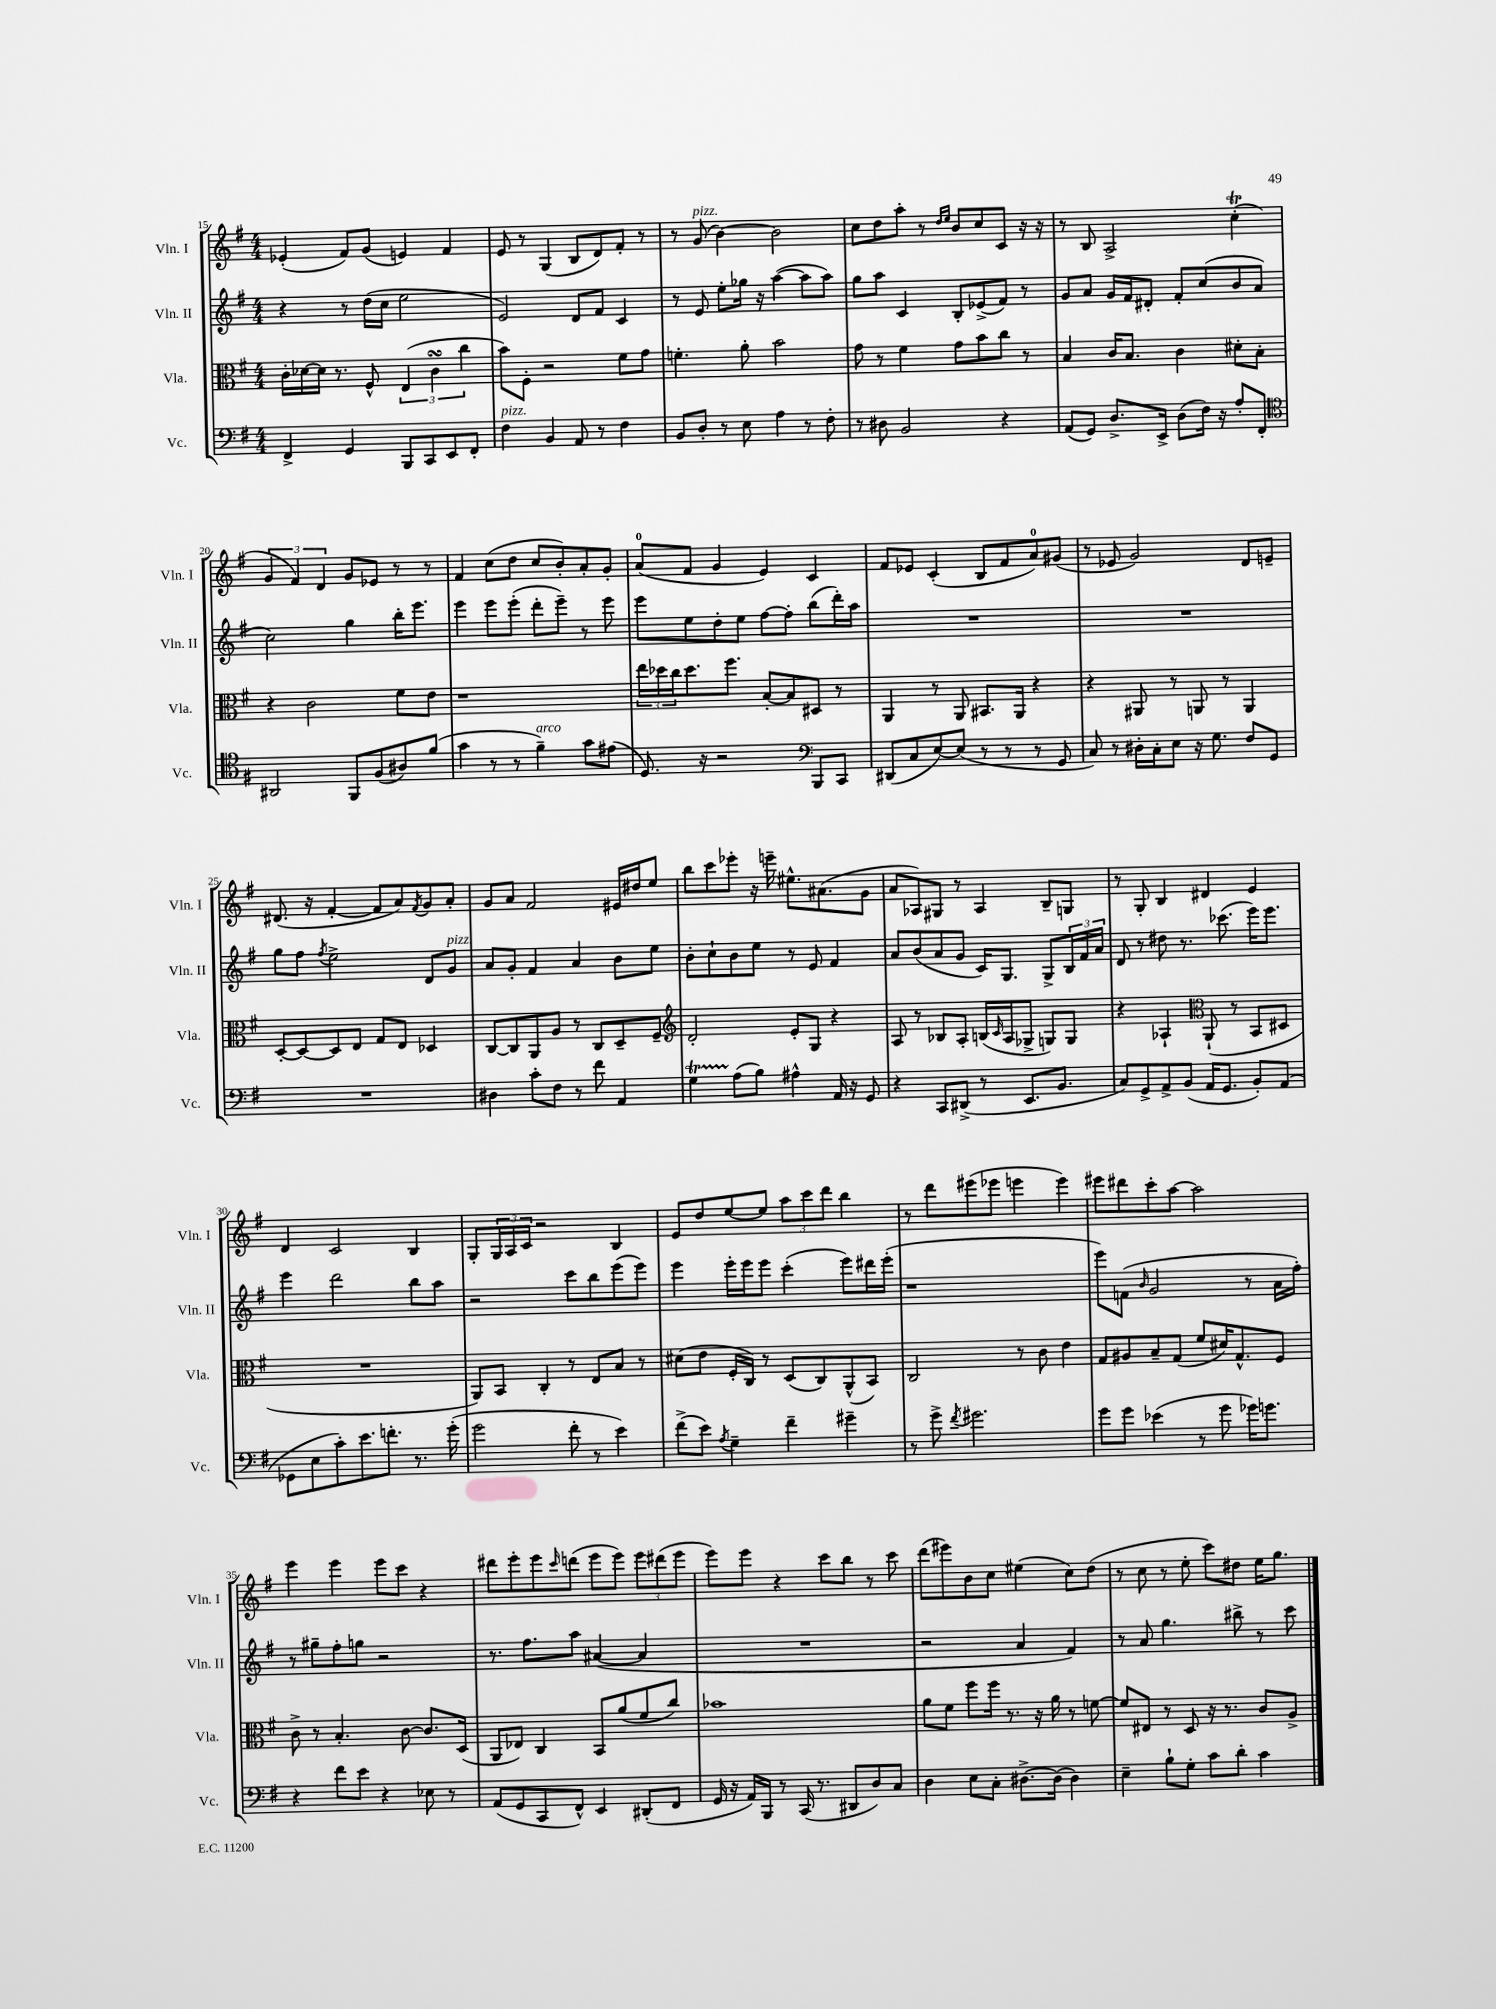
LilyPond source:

<<
\new StaffGroup <<
\new Staff = "s0" \with { instrumentName = "Vln. I" shortInstrumentName = "Vln. I" } {
    \clef treble \key g \major \numericTimeSignature \time 4/4
    ees'4-.( fis'8) g'8( e'4) fis'4 |
    e'8 r8 g4( b8 d'8) fis'8-. r8 |
    r8 g'8^\markup { \italic "pizz." }( b'4~) b'2 |
    c''8 d''8 a''8-. r8 \grace { d''16 e''16 } b'8 c''8 c'8 r16 r16 |
    r8 b8 a2-> c''4-.\trill( |
    \tuplet 3/2 { g'4 fis'4) d'4 } g'8 ees'8 r8 r8 |
    fis'4 c''8( d''8 c''8 b'8-.) a'8-. g'8-. |
    a'8-0( fis'8 g'4 e'4) c'4 |
    fis'8 ees'8 c'4-.( b8 fis'8 a'8-0) gis'8( |
    r8 ees'8 g'2) d'8 e'8-- |
    dis'8.( r16 fis'4~-. fis'8 a'8) \acciaccatura { fis'8 } g'8 a'8-. |
    g'8 a'8 fis'2 eis'16 dis''16 e''8 |
    b''8 c'''8 ees'''8-. r16 e'''16-- eis''8.-^ ais'8.( g'8 |
    a'8 aes8) gis8 r8 aes4 b8-- g8 |
    r8 g8-. b4 dis'4 e'4 |
    d'4 c'2 b4 |
    g8-. \tuplet 3/2 { g16 a16 c'16 } r2 b4 |
    e'8 d''8 e''8~ e''8 \tuplet 3/2 { a''8 c'''8 d'''8 } b''4 |
    r8 d'''8 eis'''8( ees'''8 e'''4 e'''4) |
    eis'''8 dis'''8 c'''8-. a''8~ a''2 |
    e'''4 e'''4 e'''8 c'''8 r4 |
    dis'''8 e'''8-. e'''8 \grace { c'''16 } d'''8( e'''8 e'''8) \tuplet 3/2 { e'''8 dis'''8( e'''8 } |
    e'''8) e'''8 r4 c'''8 b''8 r8 c'''8 |
    d'''8( eis'''8) b'8 c''8 eis''4( c''8) d''8( |
    r8 c''8 r8 e''8-. c'''8) dis''8 e''16 g''8. \bar "|." |
}
\new Staff = "s1" \with { instrumentName = "Vln. II" shortInstrumentName = "Vln. II" } {
    \clef treble \key g \major \numericTimeSignature \time 4/4
    r4 r8 d''16( c''16 e''2 |
    e'2) d'8 fis'8 c'4 |
    r8 e'8 e''8-. ges''16 r16 a''4~( a''8 a''8) |
    g''8 a''8 c'4 b8-. ees'8->( fis'8) r8 |
    g'8 a'8 g'16 fis'16 dis'8-. fis'8-. c''8( b'8 a'8 |
    c''2) g''4 b''16-. e'''8. |
    e'''4 e'''8 e'''8-.( d'''8-. e'''8--) r8 e'''8 |
    e'''8 e''8 d''8-. e''8 fis''8~ fis''8-. b''8( d'''16-.) a''16 |
    R1 |
    R1 |
    g''8 fis''8 \acciaccatura { fis''8 } e''2-> d'8 g'8^\markup { \italic "pizz." } |
    a'8 g'8-. fis'4 a'4 b'8 e''8 |
    b'8-. c''8-! b'8 e''8 r8 e'8 fis'4 |
    a'8 b'8( a'8 g'8 c'16) g8. g8-> \tuplet 3/2 { b16 fis'16 a'16 } |
    d'8 r8 dis''8 r8. ces'''8.( e'''16) e'''8. |
    e'''4 d'''2 b''8 a''8 |
    r2 c'''8 b''8 e'''8( e'''8) |
    e'''4 e'''16-. e'''16 e'''8 c'''4-.( e'''8) dis'''16 e'''16-.( |
    r1 |
    e'''8) f'8( \grace { b'16 } g'2 r8 a'16 fis''16-.) |
    r8 gis''8-- fis''8-. g''8 r2 |
    r8. fis''8. a''8 ais'4~( ais'4 |
    R1 |
    r2 a'4 fis'4) |
    r8 a'8 g''4. bis''8-> r8 c'''8 \bar "|." |
}
\new Staff = "s2" \with { instrumentName = "Vla." shortInstrumentName = "Vla." } {
    \clef alto \key g \major \numericTimeSignature \time 4/4
    c'16-. des'16~ des'16 r8. fis8-^ \tuplet 3/2 { e4( c'4\turn c''4 } |
    b'8) fis8-. r2 fis'8 g'8 |
    f'4.-. a'8-. b'2 |
    g'8 r8 fis'4 g'8 b'8 c''8 r8 |
    b4 c'16 b8. c'4 dis'8-. b8-. |
    r4 c'2 fis'8 e'8 |
    r1 |
    \tuplet 3/2 { e''16 des''16 c''16 } des''8. fis''8. b8~-. b8 dis8 r8 |
    a,4 r8 a,8 bis,8. a,16 r4 |
    r4 ais,8 r8 a,8 r8 a,4 |
    d8~-. d8~ d8 e8 g8 e8 des4 |
    c8~ c8 a,8 a8 r8 c8 d8-- fis8-- |
    \clef treble d'2-. e'8-. g8 r4 |
    a8 r8 bes8 a8-. b16( \grace { c'16 } a16 ges8-> g8) g8 |
    r4 aes4-! \clef alto a,8-!( r8 b,8 dis8 |
    R1 |
    a,8) b,8 c4-. r8 e8 b8 r8 |
    dis'8( e'8 fis16-. c16) r8 d8( c8) a,8-^( b,8) |
    c2 r8 c'8 e'4 |
    g8 ais8 b8-- g8( fis'8 dis'16) g8.-^ fis8 |
    c'8-> r8 b4.-. c'8~ c'8. d16( |
    a,8 ees8) c4 b,8 a'8( fis'8 c''8) |
    bes'1 |
    a'8 fis'8 fis''8 fis''16 r8. r16 a'16 r8 f'8~ |
    f'8 eis8 r8 d8 r16 r8. c'8 a8-> \bar "|." |
}
\new Staff = "s3" \with { instrumentName = "Vc." shortInstrumentName = "Vc." } {
    \clef bass \key g \major \numericTimeSignature \time 4/4
    fis,4-> g,4 b,,8 c,8 e,8 fis,8-. |
    fis4^\markup { \italic "pizz." } b,4 a,8 r8 fis4 |
    b,8 d8-. r8 e8 a4 r8 fis8-. |
    r8 dis8 b,2 r4 |
    a,8( g,8) d8.-> e,16-> d8( fis16) r16 a8-. fis,8-. |
    \clef tenor ais,2 fis,8 fis8( ais8) fis'8( |
    g'4 r8 r8 fis'4--^\markup { \italic "arco" }) g'8 eis'8( |
    d8.) r16 r2 \clef bass b,,8 c,8 |
    dis,8( c8 e8~) e8( r8 r8 r8 g,8 |
    c8) r8 dis16-. c16-. e8 r16 g8. fis8 g,8 |
    R1 |
    dis4 c'8-. fis8 r8 fis'8 a,4 |
    g4\startTrillSpan a8\stopTrillSpan( b8) ais4-^ a,16 r16 g,8 |
    r4 c,8 dis,8->( r8 e,8. b,8. |
    c8) g,8-> a,8-> b,8( a,16 g,8. b,8-.) a,8( |
    ges,8 e8 c'8-.) e'8. f'8.-. r8. g'16-.( |
    g'2 fis'8-. r8 e'4) |
    fis'8->( e'8) \acciaccatura { a8 } g4-- fis'4-- gis'4-- |
    r8 g'8-> \acciaccatura { fis'8 } gis'2. |
    g'8 g'8 ees'4( r8 g'8 ges'16) g'8. |
    r4 fis'8 e'8 r4 ees8 r8 |
    a,8( g,8 c,8 fis,8-^) e,4 dis,8-.( fis,8 |
    g,16 r16 a,16) b,,16 r8 c,16( r8. dis,8 d8) c8 |
    d4 e8 c8-. dis8.~-> dis16( dis4) |
    e4-- b8-! g8-. c'8 d'8-. c'4 \bar "|." |
}
>>
>>
\layout { \context { \Score currentBarNumber = #15 } }
